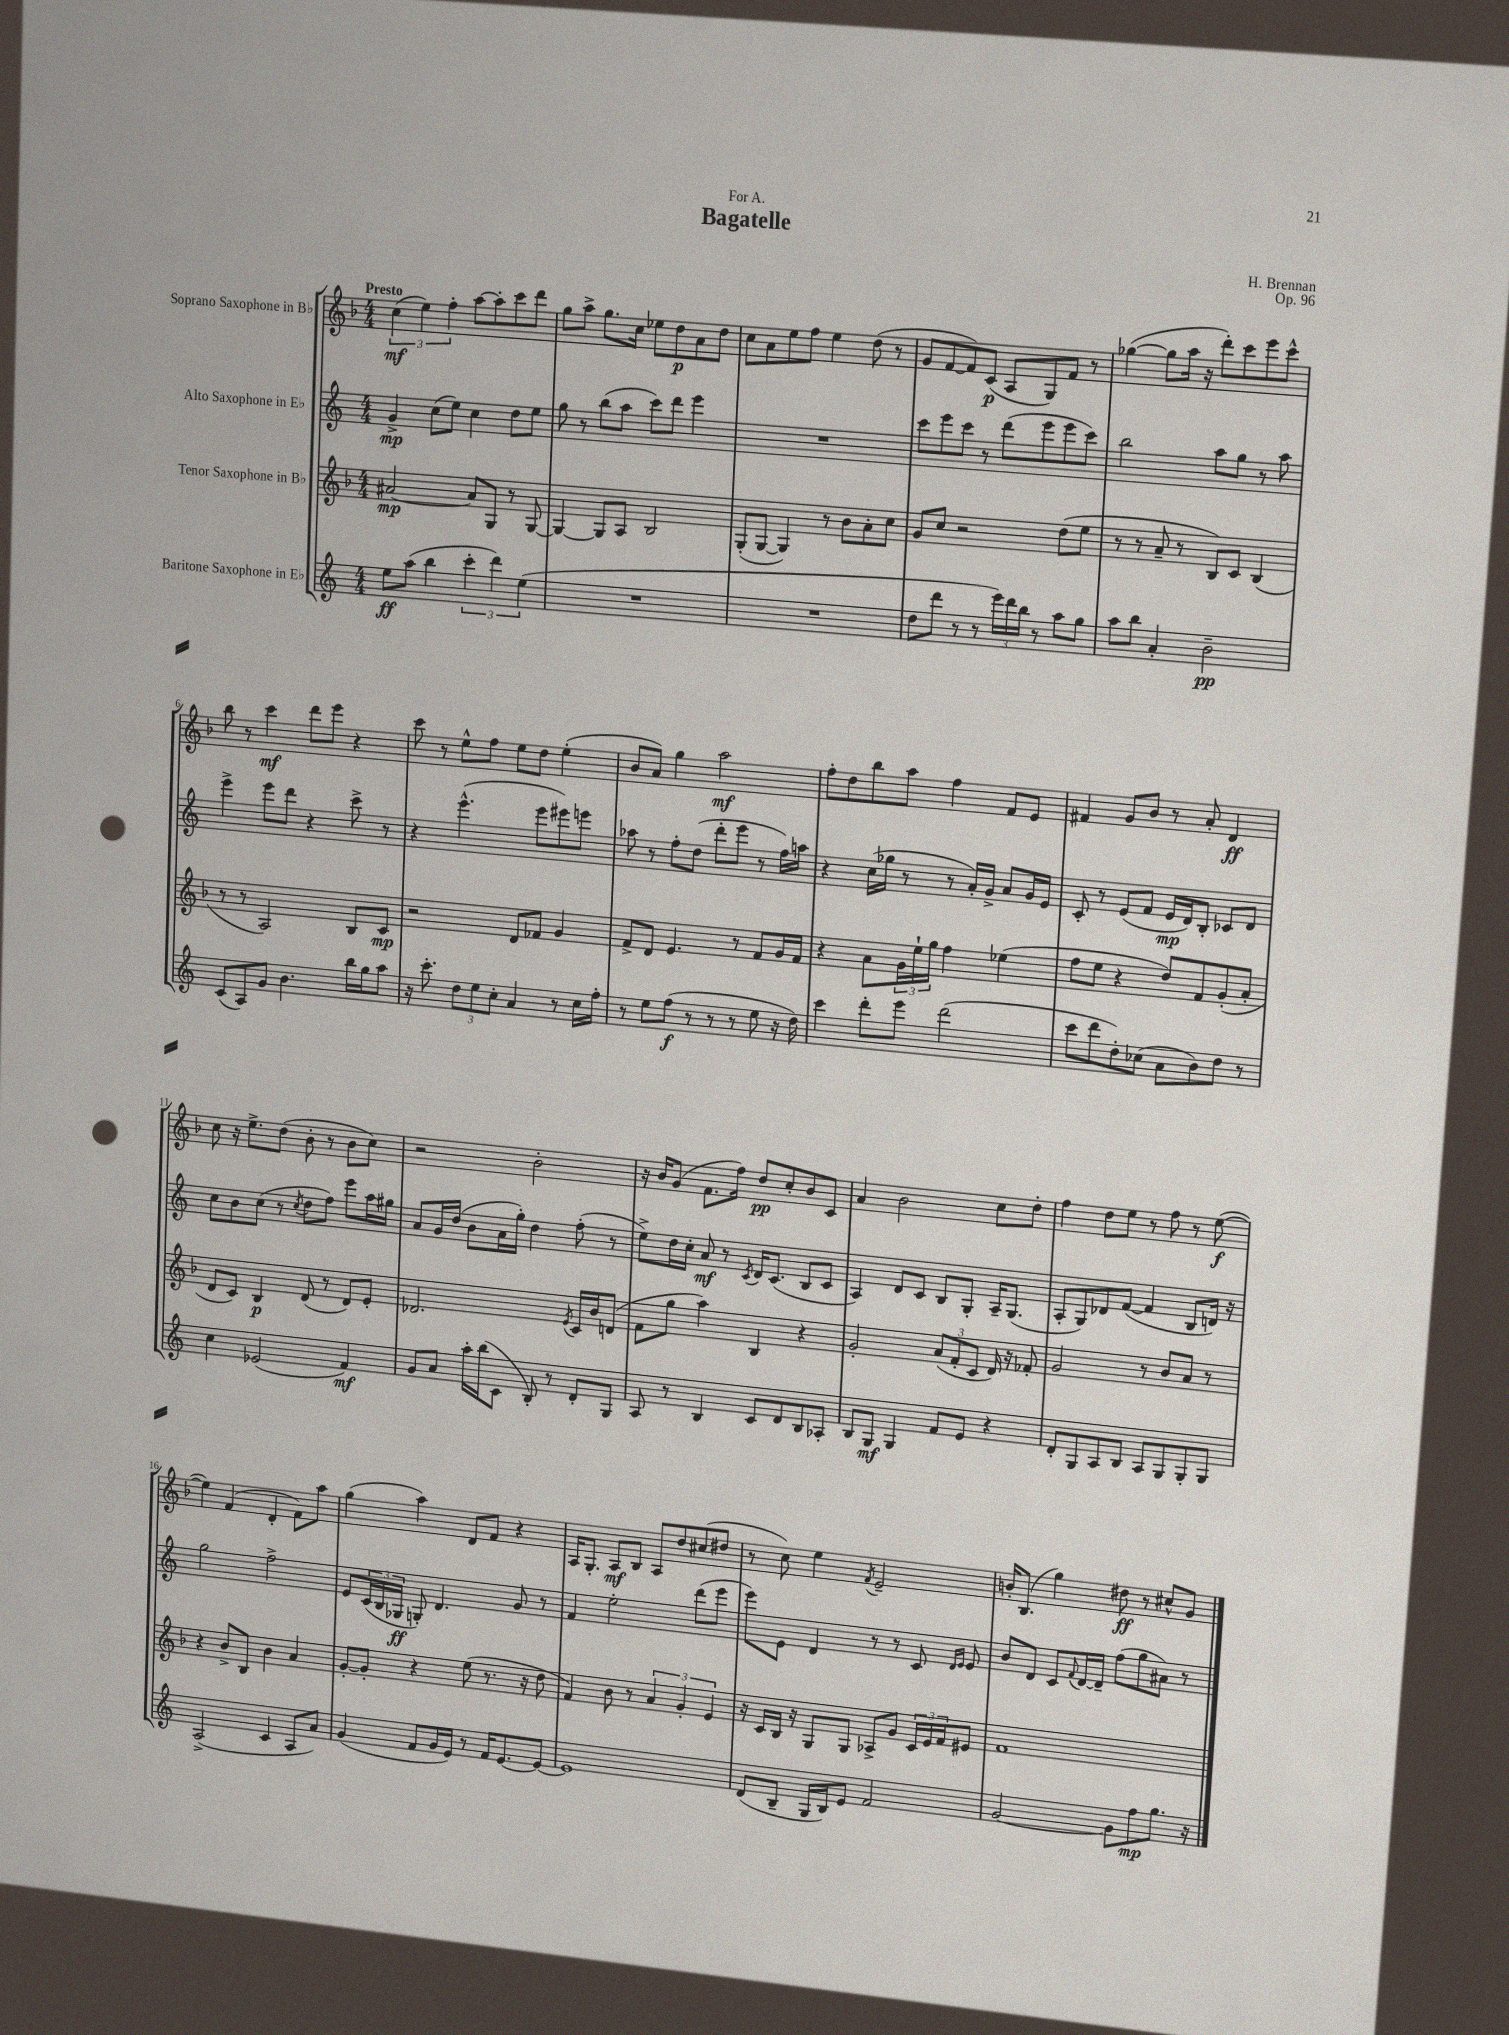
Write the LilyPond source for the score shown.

\header { title = "Bagatelle" composer = "H. Brennan" dedication = "For A." opus = "Op. 96" }
<<
\new StaffGroup <<
\new Staff = "s0" \with { instrumentName = "Soprano Saxophone in Bb" } {
    \clef treble \key f \major \numericTimeSignature \time 4/4 \tempo "Presto"
    \tuplet 3/2 { c''4\mf( e''4) f''4-. } a''8~ a''8-. c'''8 d'''8 |
    g''8 a''8-> g''8. c''16 ees''8 d''8\p a'8 d''8 |
    c''8 a'8 e''8 f''8 e''4 d''8( r8 |
    g'8 f'8~ f'8) c'8\p( a8 g8) f'8 r8 |
    ges''4~( ges''8 a''16 r16 d'''8-.) c'''8 e'''8 c'''8-^ |
    bes''8 r8 c'''4\mf d'''8 e'''8 r4 |
    c'''8 r8 e''8-^ f''8 e''8 d''8 e''4-.( |
    bes'8 a'8) g''4 a''2\mf |
    f''8-. d''8 bes''8 a''8 f''4 f'8 e'8 |
    fis'4 g'8 bes'8 r8 a'8-. d'4\ff |
    c''8 r16 e''8.-> d''8( bes'8-. r8 bes'8 c''8) |
    r2 bes'2-. |
    r16 bes'16 g'8( f'8. f''16) d''8\pp c''8-. bes'8 c'8 |
    a'4 bes'2 c''8 d''8-. |
    f''4 d''8 e''8 r8 f''8 r8 e''8~\f( |
    e''4) f'4( d'4-. f'8) a''8 |
    g''4( a''4) d'8 f'8 r4 |
    a16 g8.-. a8\mf bes8 a8 d''8 cis''8( dis''8 |
    r8 c''8) e''4 \acciaccatura { f'8 } e'2-- |
    b'16-. bes8.( g''4) dis''8\ff r8 cis''8-^ g'8 \bar "|." |
}
\new Staff = "s1" \with { instrumentName = "Alto Saxophone in Eb" } {
    \clef treble \key c \major \numericTimeSignature \time 4/4
    g'4->\mp c''8( e''8) c''4 d''8 e''8 |
    g''8 r8 b''8( a''8 c'''8) d'''8 e'''4 |
    R1 |
    c'''8 e'''8 c'''8 r8 d'''8( e'''8 e'''8 c'''8) |
    b''2 a''8 g''8 r8 a''8 |
    e'''4-> e'''8 d'''8 r4 c'''8-> r8 |
    r4 e'''4.-^( e'''8 eis'''8) e'''8 |
    aes''8 r8 f''8-. d''8( d'''8-. e'''8 r8 f''16) a''16 |
    r4 c''16( ges''16 r8 r8 a'16-.) g'16-> a'8 g'16 e'16 |
    c'8-. r8 e'8( f'8 e'16\mp d'16) b8-. ces'8 d'8 |
    c''8 b'8 c''8( r8 \acciaccatura { c''8 } d''8 f''8) e'''8 a''16 gis''16 |
    a'8 g'16 d''16( b'8 a'16 g''16-.) d''4 f''8-.( r8 |
    e''8->) d''16 c''16-. a'8\mf r8 \acciaccatura { c'8 } d'16 c'8.( b8 c'8 |
    a4) d'8 c'8 b8 g8-. a16-- g8.( |
    a8-. g8) des'8 f'8~( f'4 b8 d'16) r16 |
    g''2 f''2-> |
    e'8 \tuplet 3/2 { c'16( b16 ges16\ff } g8-.) d'4. g'8 r8 |
    f'4 e''2-. d'''8( e'''8 |
    e'''8) e'8 d'4 r8 r8 c'8 \grace { d'16 e'16 } e'8 |
    b'8 d'8 c'8 \appoggiatura { f'8 } d'16~ d'16-- f''8( g''8 ais'8) r8 \bar "|." |
}
\new Staff = "s2" \with { instrumentName = "Tenor Saxophone in Bb" } {
    \clef treble \key f \major \numericTimeSignature \time 4/4
    ais'2~\mp ais'8 g8 r8 g8~ |
    g4~ g8 a8 bes2 |
    g8-.( g8~ g4) r8 bes'8 a'8-. c''8 |
    g'8 c''8 r2 d''8( e''8 |
    r8 r8 a'8-- r8 bes8) c'8 bes4( |
    r8 r8 a2) bes8 c'8\mp |
    r2 d'8 fes'8 g'4 |
    f'8-> d'8 e'4. r8 f'8 g'16 f'16 |
    r4 a'8 \tuplet 3/2 { g'16 e''16-! g''16 } f''4 ees''4( |
    f''8 e''8 r4 d''8) f'8 g'8-.( a'8-. |
    d'8 c'8) bes4\p d'8( r8 d'8) e'8-. |
    des'2. \acciaccatura { e'8 } c'16 bes'16 d'8( |
    f'8 g''8 a''4) bes4 r4 |
    g'2-. \tuplet 3/2 { a'8( f'8-. c'8 } d'16) r16 fes'8-. |
    g'2 r8 bes'8 a'8 r8 |
    r4 bes'8-> bes8 bes'4 a'4 |
    g'8~-. g'8-. r4 e''8( r8. r16 d''8 |
    f'4) bes'8 r8 \tuplet 3/2 { a'4 g'4-. e'4 } |
    r16 c'16 bes16 r16 g8 g8 aes8-> g'8 \tuplet 3/2 { c'16 e'16 f'16 } eis'8 |
    f'1 \bar "|." |
}
\new Staff = "s3" \with { instrumentName = "Baritone Saxophone in Eb" } {
    \clef treble \key c \major \numericTimeSignature \time 4/4
    e''8\ff a''8( b''4 \tuplet 3/2 { c'''4-. d'''4) e''4( } |
    R1 |
    R1 |
    d''8 d'''8 r8 r8 \tuplet 3/2 { e'''16) d'''16 b''16 } r8 a''8 g''8 |
    a''8 b''8 a'4-. b'2--\pp |
    c'8( a8) g'8 b'4. b''16 g''16 a''8 |
    r16 c'''8.-. \tuplet 3/2 { d''8 e''8 c''8-. } a'4 r8 c''16 f''16-. |
    r8 e''8 f''8\f( r8 r8 r8 e''8 r16 d''16) |
    c'''4 d'''8-. e'''8 d'''2( |
    c'''8 d'''8 d''8-.) ces''8( a'8 b'8) d''8 r8 |
    c''4 ees'2( f'4\mf) |
    g'8 a'8 a''16-. b''16( c'8 b8-.) r8 d'8-. g8 |
    a8 r8 b4 c'8 d'8 b8 aes8-. |
    b8 g8\mf g4 f'8 e'8 r4 |
    d'8-. g8 a8 b8 a8 g8 g8-. g8 |
    a2->( c'4 a8 a'8) |
    g'4( f'8 g'16 e'16) r8 f'16 e'8.~ e'8~ |
    e'1 |
    d'8( b8-- g16 b16) e'8 f'2 |
    g'2~ g'8 f''8\mp g''8. r16 \bar "|." |
}
>>
>>
